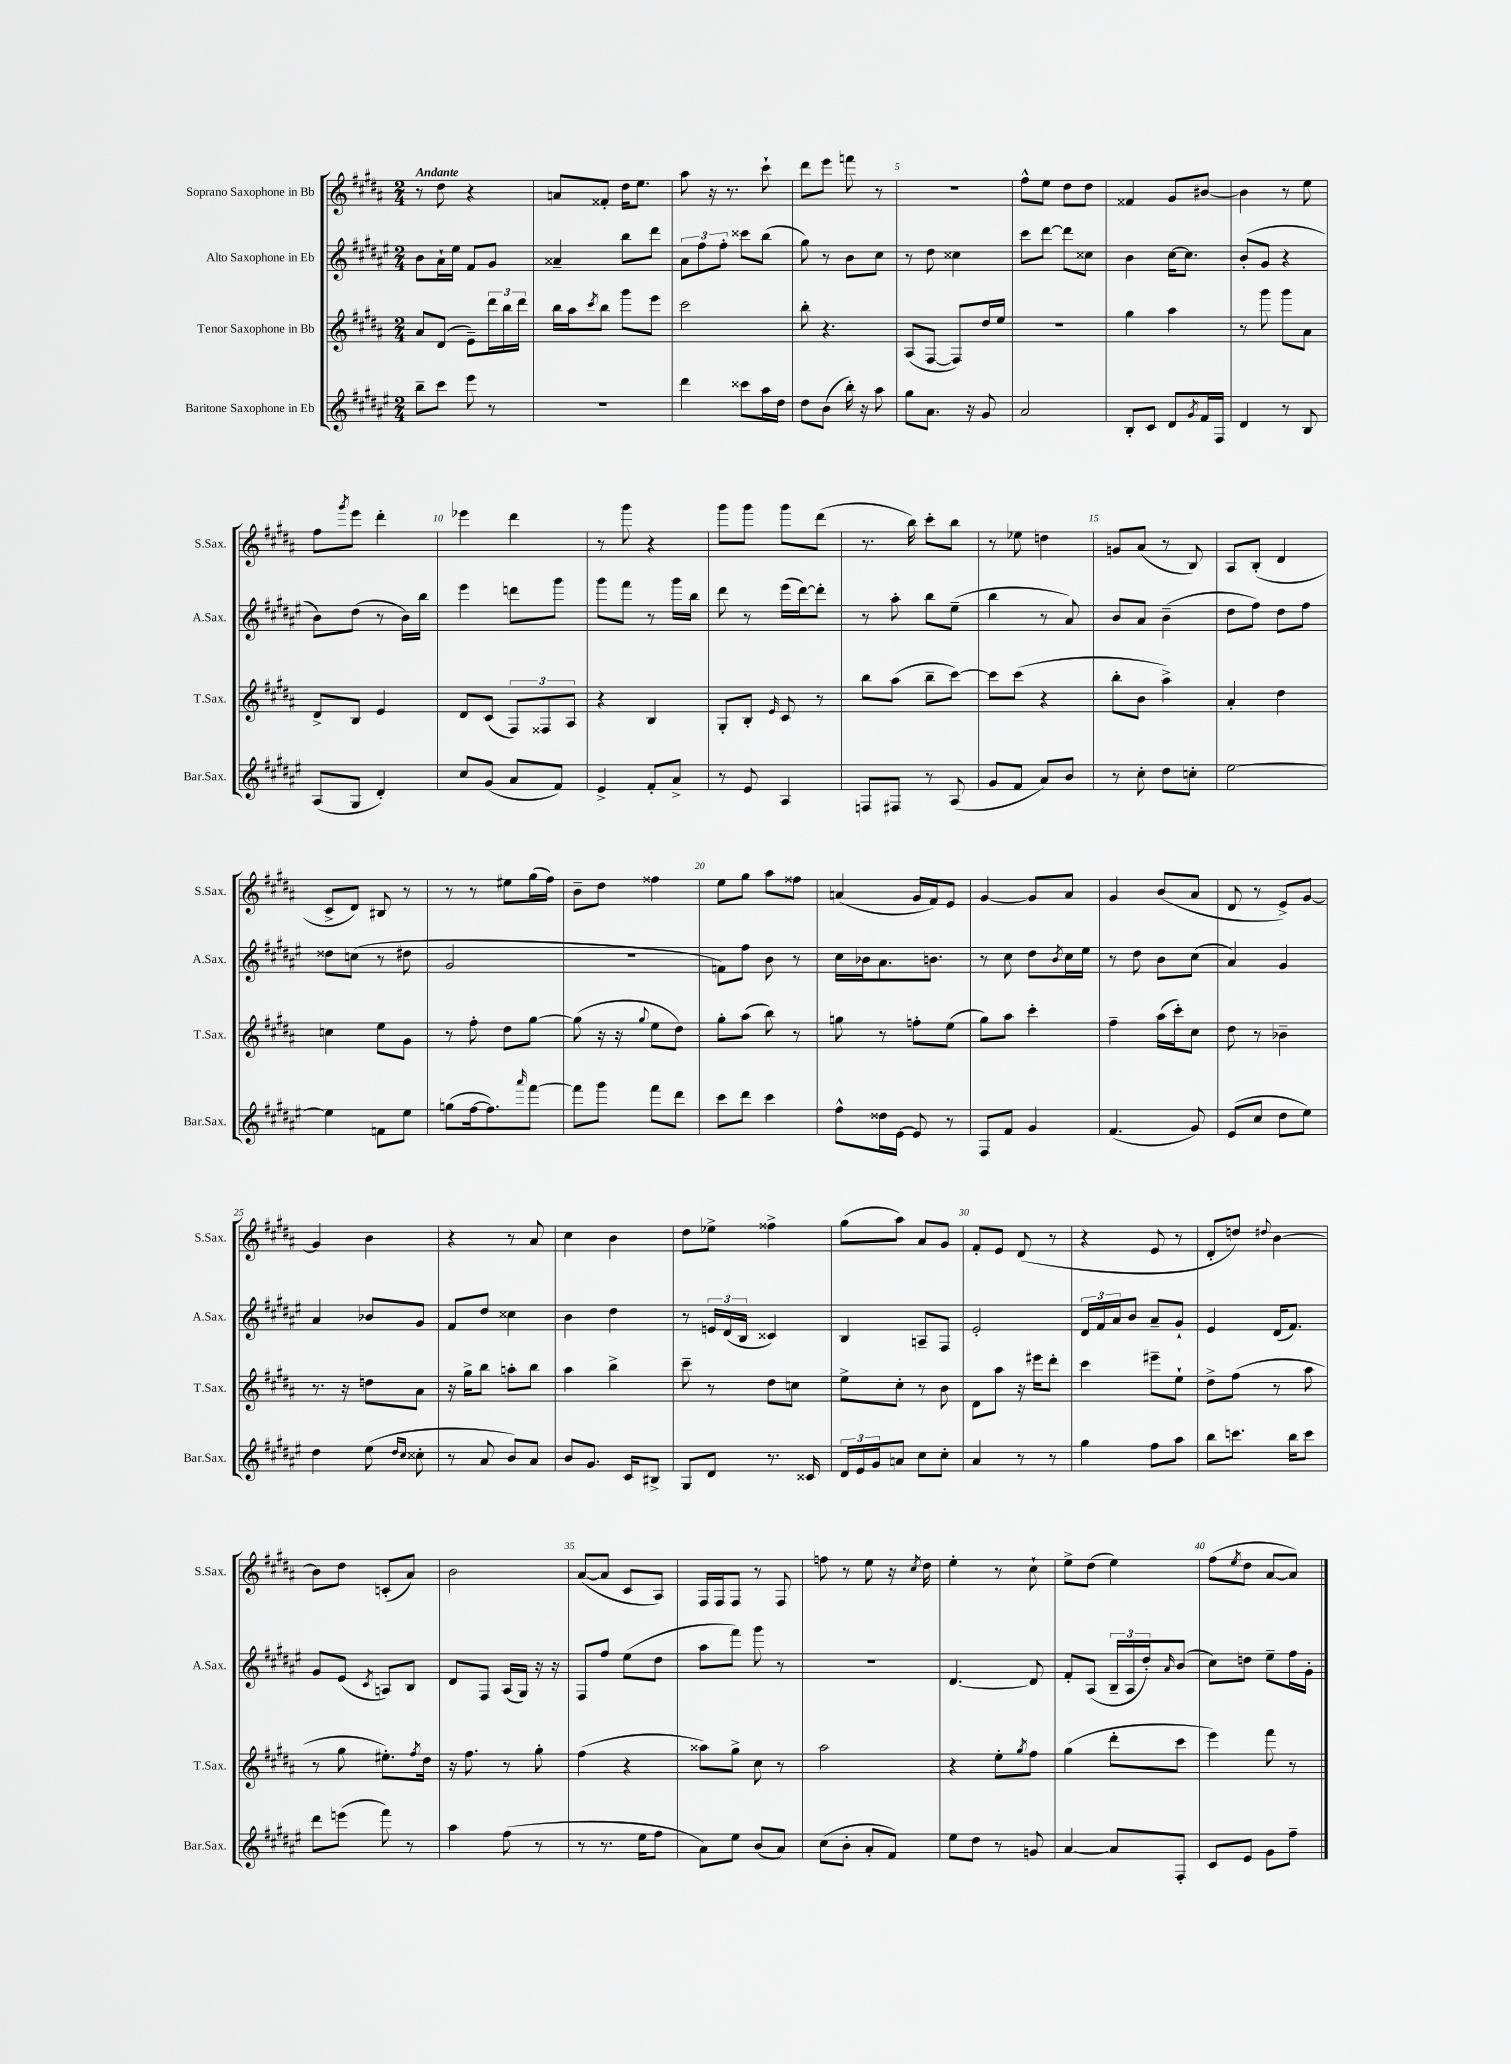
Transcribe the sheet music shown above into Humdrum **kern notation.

**kern	**kern	**kern	**kern
*staff4	*staff3	*staff2	*staff1
*clefG2	*clefG2	*clefG2	*clefG2
*k[f#c#g#d#a#e#]	*k[f#c#g#d#a#]	*k[f#c#g#d#a#e#]	*k[f#c#g#d#a#]
*M2/4	*M2/4	*M2/4	*M2/4
8bb~	8a#	8b	8r
8ccc#	(8d#	16a#`	8dd#
.	.	16ee#	.
8eee#	8e~)	8f#	4r
8r	24ddd#	8g#	.
.	24bb	.	.
.	24ddd#	.	.
=	=	=	=
2r	16bb	4a##~	8a
.	16aa#	.	.
.	8qccc#	.	.
.	8bb	.	8f##'
.	8ggg#	8bb	16dd#
.	.	.	8.ee
.	8eee	8ddd#	.
=	=	=	=
4ddd#	2ccc#	12a#	8aa#
.	.	12ff#	.
.	.	.	16r
.	.	12ff#'	.
.	.	.	8.r
8ccc##	.	8ccc##	.
16aa#	.	(8bb	8ccc#`
16dd#	.	.	.
=	=	=	=
8dd#	8bb'	8gg#)	8ddd#
(8b	4.r	8r	8eee
16bb')	.	8b	8fff
16r	.	.	.
8aa#	.	8cc#	8r
=	=	=	=
8gg#	(8A#	8r	2r
8.a#	[8F#	8dd#	.
.	8F#])	4cc##	.
16r	.	.	.
8g#	16dd#	.	.
.	16ee	.	.
=	=	=	=
2a#	2r	8ccc#	8ff#^^
.	.	[8ddd#	8ee
.	.	8ddd#]	8dd#
.	.	8cc##	8dd#
=	=	=	=
8B'	4gg#	4b	4f##
8c#	.	.	.
8d#	4aa#	[16cc#	8g#
.	.	8.cc#]	.
8qg#	.	.	.
16f#	.	.	[8b#
16F#	.	.	.
=	=	=	=
4d#	8r	(8b'	4b#]
.	8ggg#	8g#	.
8r	8ggg#	4r	8r
8B	8a#	.	8ee
=	=	=	=
(8A#	8d#^	8b)	8ff#
.	.	.	8qggg#
8G#	8B	(8dd#	8eee
4d#')	4e	8r	4ddd#'
.	.	16b)	.
.	.	16bb	.
=	=	=	=
8cc#	8d#	4eee#	4eee-
(8g#	(8c#	.	.
8a#	12F#)	8ddd	4ddd#
.	12F##	.	.
8f#)	.	8ggg#	.
.	12A#	.	.
=	=	=	=
4e#^	4r	8ggg#	8r
.	.	8fff#	8ggg#
8f#'	4B	8r	4r
8a#^	.	16ggg#	.
.	.	16bb	.
=	=	=	=
8r	8G#'	8ddd#	8ggg#
8e#	8B'	8r	8ggg#
.	16qqe	.	.
4A#	8c#	(16eee#	8ggg#
.	.	[16ddd#)	.
.	8r	8ddd#']	(8ddd#
=	=	=	=
8F	8bb	8r	8.r
8F#	(8aa#	8aa#'	.
.	.	.	16bb)
8r	8bb~	8bb	8ccc#'
(8A#	[8ccc#)	(8ee#~	8bb
=	=	=	=
8g#	8ccc#]	4bb	8r
8f#	(8ccc#	.	8ee-
8a#)	4r	8r	4dd
8b	.	8a#)	.
=	=	=	=
8r	8bb'	8b	8g
8cc#'	8b	8a#	(8a#
8dd#	4aa#^)	(4b~	8r
8cc'	.	.	8B)
=	=	=	=
[2ee#	4a#'	8dd#	8A#
.	.	8ff#)	(8B'
.	4dd#	8dd#	4d#
.	.	8ff#	.
=	=	=	=
4ee#]	4cc	8dd##	8c#^
.	.	(8cc	8d#)
8f	8ee	8r	8B#
8ee#	8g#	8dd#	8r
=	=	=	=
(8gg	8r	2g#	8r
[16ff#	8ff#'	.	8r
8.ff#])	.	.	.
.	8dd#	.	8ee#
16qqaaa#	.	.	.
[8fff#	[8gg#	.	(16gg#
.	.	.	16ff#)
=	=	=	=
8fff#]	(8gg#]	2r	8b~
8ggg#	16r	.	8dd#
.	16r	.	.
.	8qqgg#	.	.
8fff#	8ee	.	4ff##
8ddd#	8dd#)	.	.
=	=	=	=
8ccc#	8gg#'	8f)	8ee
8ddd#	(8aa#	8ff#	8gg#
4ccc#	8bb)	8b	8aa#
.	8r	8r	8ff##
=	=	=	=
8ff#^^	8gg	16cc#	(4a
.	.	16b-	.
16dd##	8r	8.a#	.
[16e#	.	.	.
8e#]	8ff'	.	16g#
.	.	8.b	16f#)
8r	(8ee	.	8e
=	=	=	=
8F#	8gg#)	8r	[4g#
8f#	8aa#	8cc#	.
4g#	4ccc#'	8dd#	8g#]
.	.	8qb	.
.	.	16cc#	8a#
.	.	16ee#	.
=	=	=	=
(4.f#	4ff#~	8r	4g#
.	.	8dd#	.
.	(16aa#	8b	(8b
.	16ccc#')	.	.
8g#)	8cc#	(8cc#	8a#
=	=	=	=
(8e#	8dd#	4a#)	8d#
8cc#	8r	.	8r
8dd#	4b-~	4g#	8e^)
8ee#)	.	.	[8g#
=	=	=	=
4dd#	8.r	4a#	4g#]
.	16r	.	.
(8ee#	8dd	8b-	4b
16qqdd#	.	.	.
16qqcc#	.	.	.
8cc##'	8a#	8g#	.
=	=	=	=
8r	16r	8f#	4r
.	16gg#^	.	.
8a#	8bb	8dd#	.
8b)	8aa'	4cc##	8r
8a#	8bb	.	8a#
=	=	=	=
8b	4aa#	4b	4cc#
8.g#	.	.	.
.	4bb^	4dd#	4b
16c#	.	.	.
8B#^	.	.	.
=	=	=	=
8G#	8ccc#~	8r	8dd#
8d#	8r	24e	8ee-^
.	.	(24d#	.
.	.	24B	.
8.r	8dd#	4c##)	4ff##^
.	8cc	.	.
16c##	.	.	.
=	=	=	=
24d#	8ee^	4B	(8gg#
24e#	.	.	.
24g#	.	.	.
8a	8cc#'	.	8aa#)
8cc#	8r	8A~	8a#
8cc#'	8b	8F#	8g#
=	=	=	=
4a#	8d#	2e#'	8f#'
.	8aa#	.	8e
8r	16r	.	(8d#
.	16eee#	.	.
8r	8ddd#'	.	8r
=	=	=	=
4gg#	4ccc#	24d#	4r
.	.	24f#	.
.	.	24a#	.
.	.	8b	.
8ff#	8eee#~	8a#~	8e
8aa#	8ee`	8g#`	8r
=	=	=	=
8bb	8dd#^	4e#	8d#'
8.ccc	(8ff#	.	8dd)
.	.	.	8qqdd#
.	8r	(16d#	[4b
16bb	.	8.f#)	.
8ccc	8aa#	.	.
=	=	=	=
8ddd#	8r	8g#	8b]
(8eee	8gg#	(8e#	8dd#
.	.	8qc#	.
8fff#)	8.ee#')	8A)	(8c'
8r	.	8B	8a#)
.	8qff#	.	.
.	16dd#	.	.
=	=	=	=
4aa#	16r	8d#	2b
.	8.ff#	.	.
.	.	8F#	.
(8ff#	8r	(16A#	.
.	.	16G#)	.
8r	8gg#'	16r	.
.	.	16r	.
=	=	=	=
8r	(4ff#	8F#	([8a#
8.r	.	8ff#	8a#]
.	4r	(8ee#	8c#
16ee#	.	.	.
8ff#	.	8dd#	8A#)
=	=	=	=
8a#)	8aa##)	8aa#	16F#
.	.	.	16F#
8ee#	8gg#^	8fff#)	8F#
(8b	8cc#	8ggg#	8r
8a#)	8r	8r	8F#
=	=	=	=
(8cc#	2aa#	2r	8ff
8b'	.	.	8r
8a#'	.	.	8ee
8f#)	.	.	16r
.	.	.	8qcc#
.	.	.	16dd#
=	=	=	=
8ee#	4r	[4.d#	4ee'
8dd#	.	.	.
8r	8ee'	.	8r
.	8qgg#	.	.
8g	8ff#	8d#]	8cc#`
=	=	=	=
[4a#	(4gg#	8f#'	8ee^
.	.	(8A#	(8dd#
8a#]	8ddd#'	24B~	4ee)
.	.	24A#	.
.	.	24dd#')	.
.	.	16qqa#	.
8F#'	8ccc#	(8b	.
=	=	=	=
8c#	4eee)	8cc#)	(8ff#
.	.	.	8qee
8e#	.	8dd	8dd#
8g#	8fff#	8ee#~	[8a#
8ff#~	8r	16ff#	8a#])
.	.	16g#'	.
==	==	==	==
*-	*-	*-	*-
